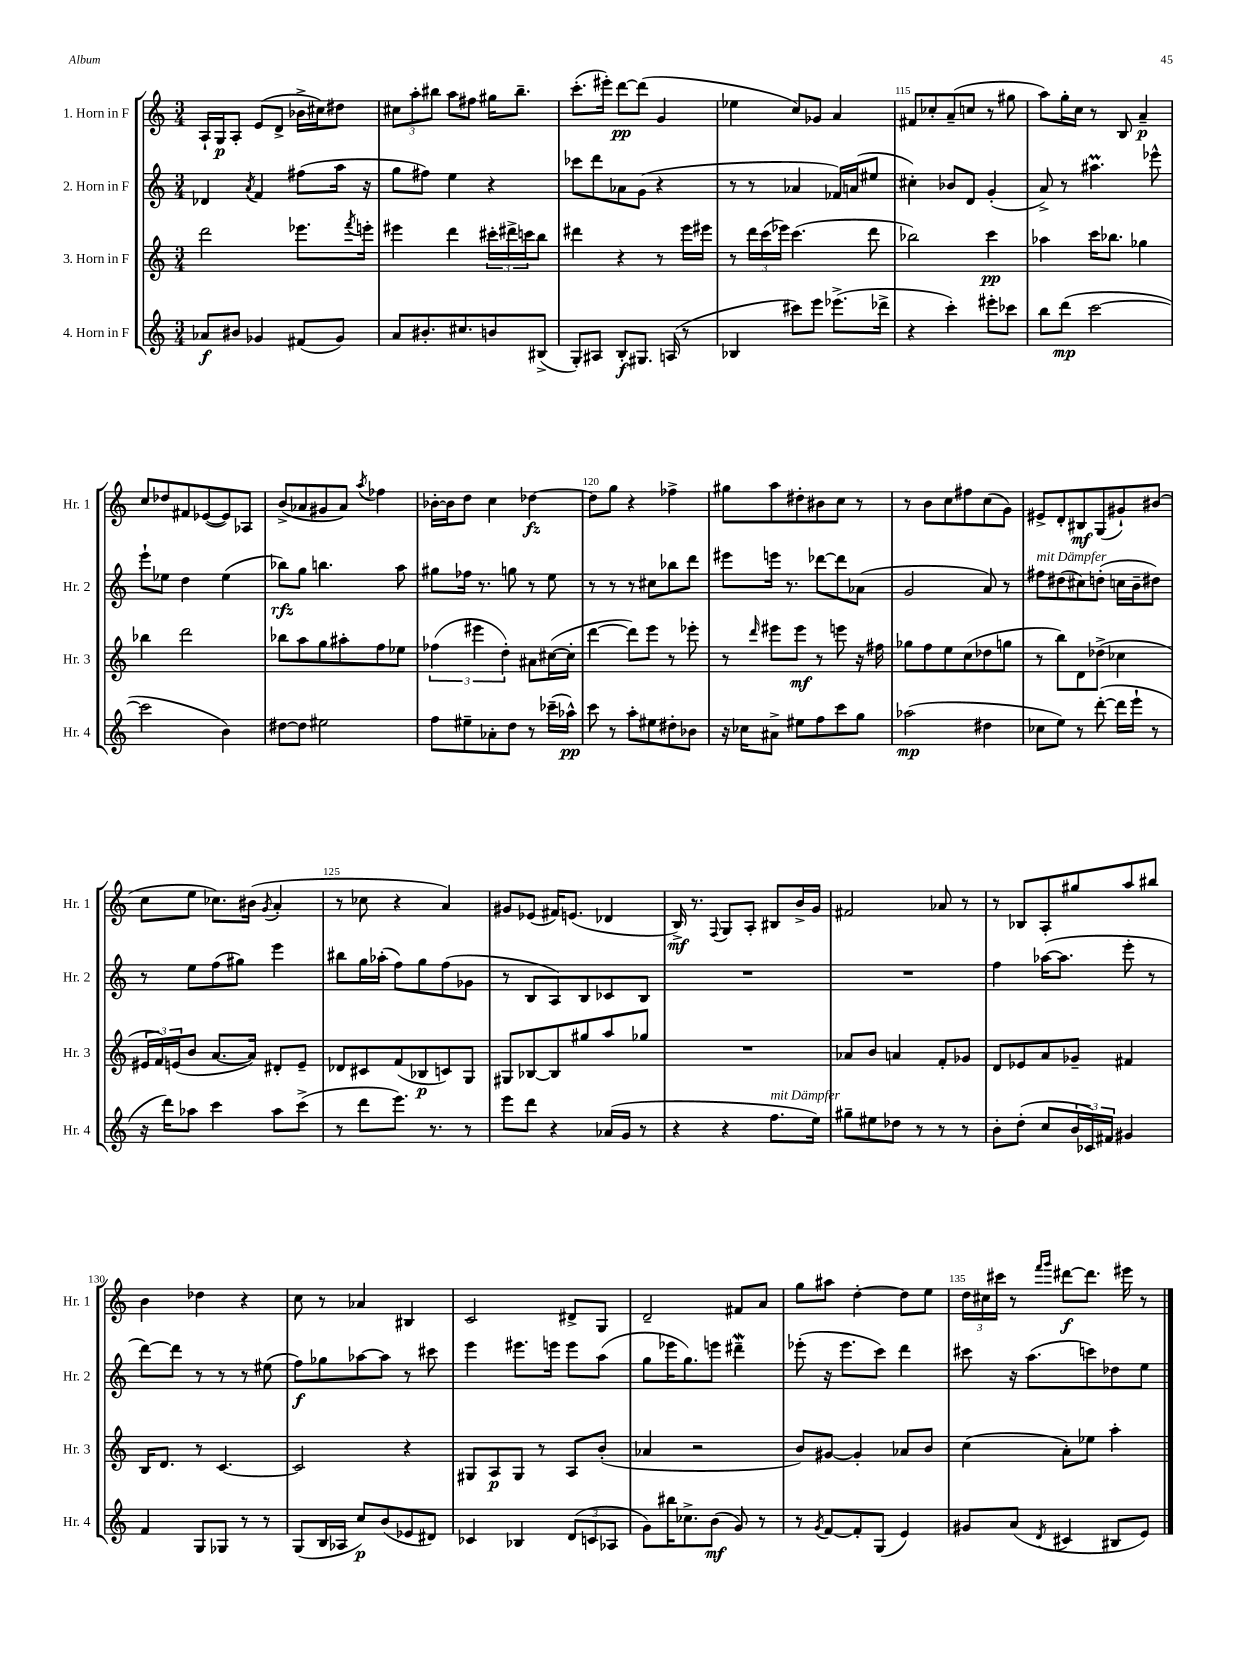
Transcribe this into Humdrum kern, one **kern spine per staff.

**kern	**kern	**kern	**kern
*staff4	*staff3	*staff2	*staff1
*clefG2	*clefG2	*clefG2	*clefG2
*k[]	*k[]	*k[]	*k[]
*M3/4	*M3/4	*M3/4	*M3/4
8a-	2ddd	4d-	16A`
.	.	.	16G
8b#	.	.	8A'
.	.	8qa	.
4g-	.	4f	(8e
.	.	.	8d^
(8f#	8.eee-	(8ff#	16b-^
.	.	.	16cc#)
8g-)	.	16aa	8dd#
.	8qfff	.	.
.	16eee'	16r	.
=	=	=	=
8a	4eee#	8gg	12cc#
.	.	.	12aa'
8.b#'	.	8ff#)	.
.	.	.	12bb#
.	4ddd	4ee	8aa
8.cc#	.	.	.
.	.	.	8ff#
8b	24ccc#'	4r	16gg#
.	24ddd#^	.	.
.	.	.	8.bb#~
.	24ccc	.	.
(8B#^	8bb	.	.
=	=	=	=
8G')	4ddd#	8ccc-	(8.ccc'
8A#	.	8ddd	.
.	.	.	16eee#')
8B'	4r	8a-	[8ddd
8.G#	.	(8g	(8ddd]
.	8r	4r	4g
(16A	.	.	.
8r	16eee	.	.
.	16eee#	.	.
=	=	=	=
4B-	8r	8r	4ee-
.	24ddd	8r	.
.	(24ccc	.	.
.	24eee-)	.	.
8ccc#)	(4.ccc	4a-	8cc)
8eee	.	.	8g-
(8.eee-^	.	16f-)	4a
.	.	(16a	.
.	8ddd	8ee#	.
16ddd-^	.	.	.
=	=	=	=
4r	2bb-)	4cc#')	8f#
.	.	.	8cc-'
4ccc')	.	8b-	(8a~
.	.	8d	8cc
8eee#'	4ccc	(4g'	8r
8ccc-	.	.	8gg#
=	=	=	=
8bb	4aa-	8a^)	8aa)
(8ddd	.	8r	16gg'
.	.	.	16cc
[2ccc	16ccc	4.aa#	8r
.	8.bb-	.	.
.	.	.	8B
.	4gg-	.	4a~
.	.	8eee-^^	.
=	=	=	=
2ccc]	4bb-	8eee`	8cc
.	.	8ee-	8dd-
.	2ddd	4dd	8f#
.	.	.	([8e-
4b)	.	(4ee-	8e-])
.	.	.	8A-
=	=	=	=
[8dd#	8bb-	8bb-)	(8b^
8dd#]	8aa	8gg	8a-
2ee#	8gg	4.bb	8g#
.	8aa#'	.	8a-)
.	.	.	8qaa
.	8ff	.	4ff-
.	8ee-	8aa	.
=	=	=	=
8ff	(6ff-	8gg#	[16b-'
.	.	.	16b-]
8ee#~	.	16ff-	8dd
.	6eee#	.	.
.	.	8.r	.
8a-'	.	.	4cc
.	6dd')	.	.
8dd	.	8gg	.
8r	8a#	8r	[4dd-
(16ccc-~	([16cc#	8ee	.
16aa-^^)	16cc#']	.	.
=	=	=	=
8ccc	[4ddd	8r	8dd-]
8r	.	8r	8gg
8aa'	8ddd])	8r	4r
8ee#	8eee	8cc#	.
8dd#'	8r	8bb-	4ff-^
8b-	8eee-'	8ddd	.
=	=	=	=
16r	8r	8eee#	8gg#
16cc-	.	.	.
.	16qqddd	.	.
8a#^	8eee#	16eee	8aa
.	.	8.r	.
8ee#	8eee#	.	8dd#'
8ff	8r	[8ddd-	8b#
8ccc	8eee	8ddd-]	8cc
8gg	16r	(8a-	8r
.	16ff#	.	.
=	=	=	=
(2aa-	8gg-	2g	8r
.	8ff	.	8b
.	8ee	.	8cc
.	(8cc	.	8ff#
4dd#	8dd-	8a)	(8cc
.	8gg	8r	8g)
=	=	=	=
8cc-	8r	8ff#	8e#^
8ee)	8bb)	(8dd#	8d'
8r	8d	8cc#)	8B#
([8ddd'	(8dd-^	(8dd'	(8G
16ddd]	4cc-	16cc	8g#`)
16eee`	.	16b~	.
8r	.	8dd#)	(8b#
=	=	=	=
16r	24e#	8r	8cc
.	24f)	.	.
16ddd)	.	.	.
.	(24e	.	.
8aa-	8b	8ee	8ee
4ccc	[8.a	(8ff	8.cc-)
.	.	8gg#)	.
.	16a])	.	(16b#
.	.	.	8qg
8aa-	8d#'	4eee	4a'
(8ccc^	8e~	.	.
=	=	=	=
8r	8d-	8bb#	8r
8ddd	8c#	16gg	8cc-
.	.	(16aa-'	.
8.eee)	(8f	8ff)	4r
.	8B-	8gg	.
8.r	.	.	.
.	8c)	(8ff	4a)
8r	8G	8g-	.
=	=	=	=
8eee	8G#	8r	8g#
8ddd	[8B-	8B	(8e-
4r	8B-]	8A)	16f#)
.	.	.	(8.e
.	8gg#	8B	.
(16a-	8aa	8c-	4d-
16g	.	.	.
8r	8gg-	8B	.
=	=	=	=
4r	2.r	2.r	16B^)
.	.	.	8.r
.	.	.	8qqF
4r	.	.	8G
.	.	.	8A'
8.ff	.	.	8B#
.	.	.	16b^
16ee)	.	.	16g
=	=	=	=
8gg#~	8a-	2.r	2f#
8ee#	8b	.	.
8dd-	4a	.	.
8r	.	.	.
8r	8f'	.	8a-
8r	8g-	.	8r
=	=	=	=
8b'	8d	4ff	8r
(8dd'	8e-	.	8B-
8cc	8a	([16aa-	8A'
.	.	8.aa-]	.
24b	8g-~	.	8gg#
24c-)	.	.	.
24f#	.	.	.
4g#	4f#	8eee'	8aa
.	.	8r	8bb#
=	=	=	=
4f	16B	[8ddd)	4b
.	8.d	.	.
.	.	8ddd]	.
8G	8r	8r	4dd-
8G-	[4.c	8r	.
8r	.	8r	4r
8r	.	(8ee#	.
=	=	=	=
(8G	2c]	8ff)	8cc
16B	.	8gg-	8r
16A-	.	.	.
8cc)	.	[8aa-	4a-
(8b	.	8aa-]	.
8e-	4r	8r	4B#
8d#)	.	8ccc#	.
=	=	=	=
4c-	8G#	4eee	2c
.	8A	.	.
4B-	8G#	8.eee#	.
.	8r	.	.
.	.	16eee	.
(12d	8A	8eee	8d#^
12c	.	.	.
.	(8b'	(8aa	8G
12A-	.	.	.
=	=	=	=
8g)	4a-	8gg	2d~
16bb#	.	16eee-	.
8.cc-^	.	8.gg)	.
.	2r	.	.
(8b	.	8eee	.
8g)	.	4ddd#~	8f#
8r	.	.	8a
=	=	=	=
8r	8b)	(8eee-'	8gg
8qg	.	.	.
[8f	[8g#	16r	8aa#
.	.	8.eee-	.
8f']	4g#']	.	[4dd'
(8G	.	8ccc)	.
4e)	8a-	4ddd	8dd]
.	8b	.	8ee
=	=	=	=
8g#	(4cc	8ccc#	24dd
.	.	.	24cc#
.	.	.	24ccc#
(8a	.	16r	8r
.	.	(8.aa	.
.	.	.	16qqfff
8qd	.	.	16qqggg
4c#	8a')	.	[8ddd#
.	8ee-	8ccc)	8.ddd#]
8B#	4aa'	8dd-	.
.	.	.	16eee#
8e)	.	8ee	8r
==	==	==	==
*-	*-	*-	*-
